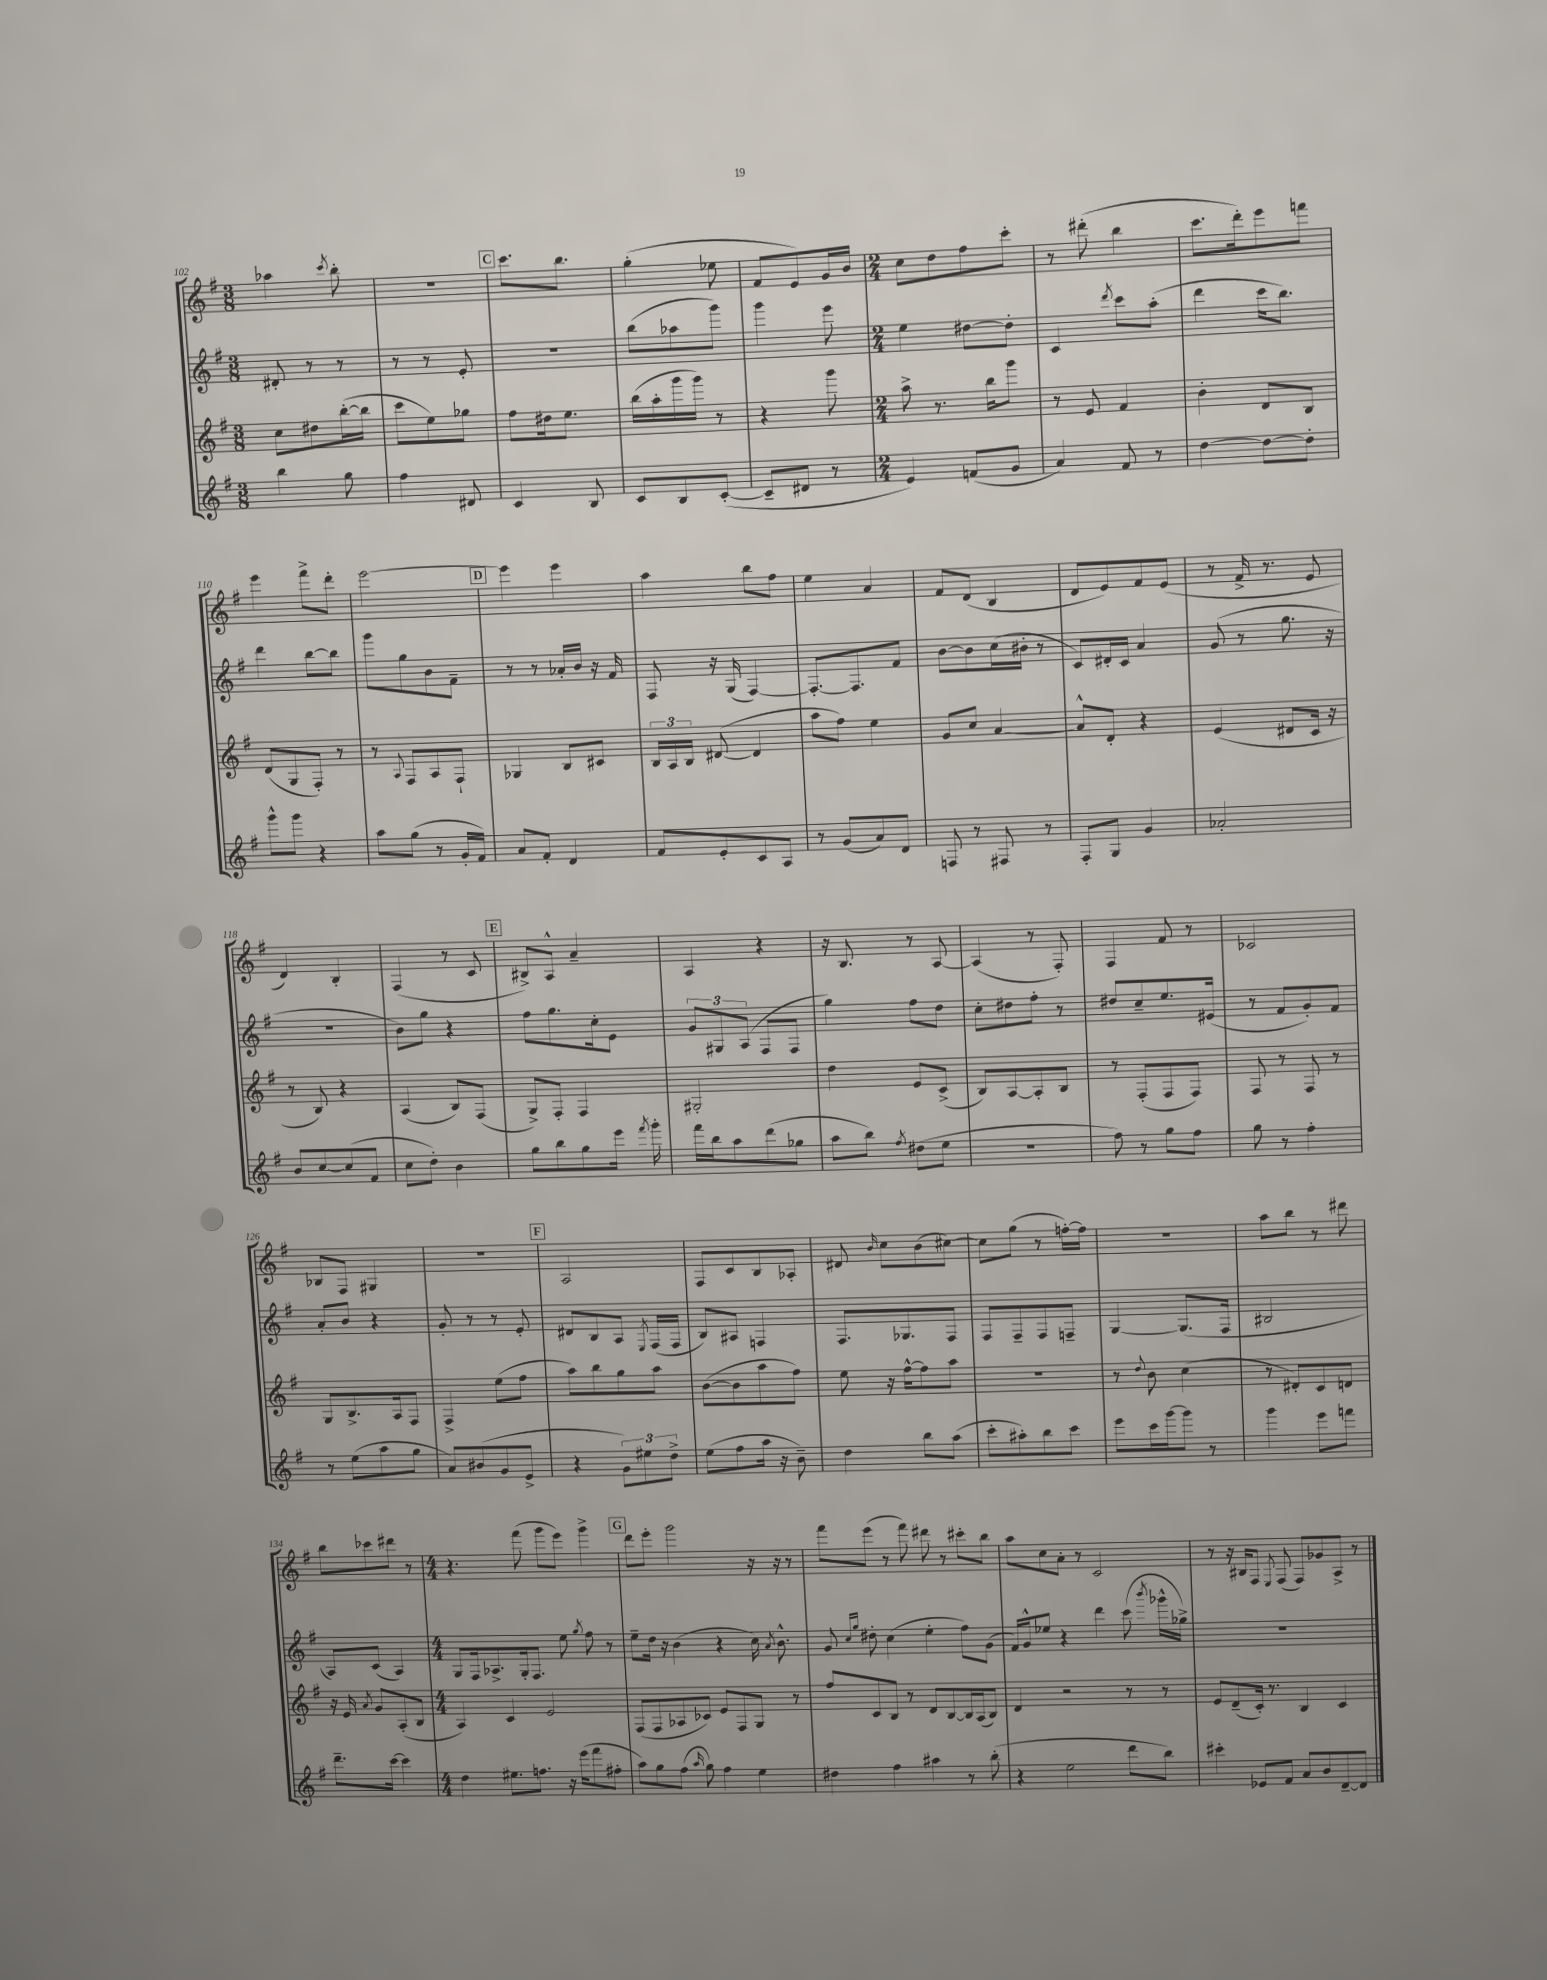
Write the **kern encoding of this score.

**kern	**kern	**kern	**kern
*staff4	*staff3	*staff2	*staff1
*clefG2	*clefG2	*clefG2	*clefG2
*k[f#]	*k[f#]	*k[f#]	*k[f#]
*M3/8	*M3/8	*M3/8	*M3/8
4bb	8cc	8d#'	4aa-
.	8dd#	8r	.
.	.	.	8qccc
8gg	([16bb'	8r	8bb'
.	16bb]	.	.
=	=	=	=
4ff#	8ccc	8r	4.r
.	8ee)	8r	.
8d#	8gg-	8e'	.
=	=	=	=
4c	8ff#	4.r	8.ccc
.	16dd#	.	.
.	8.ee	.	8.bb
8B	.	.	.
=	=	=	=
8c	(16bb	(8bb	(4gg'
.	16aa'	.	.
8B	16ggg	8aa-	.
.	16ggg)	.	.
([8c'	8r	8ggg)	8ee-
=	=	=	=
8c~]	4r	4ggg	8f#
8d#	.	.	8e)
8r	8ggg	8eee	16g
.	.	.	16b
=	=	=	=
*M2/4	*M2/4	*M2/4	*M2/4
4e)	8aa^	4ee	8cc
.	8.r	.	8dd
(8f	.	[8dd#	8ff#
.	16bb	.	.
8g	8ggg	8dd#']	8ccc'
=	=	=	=
4a)	8r	4c	8r
.	8e	.	(8ddd#'
.	.	8qddd	.
8f#	4f#	8ccc	4bb
8r	.	(8aa'	.
=	=	=	=
[4dd	4b'	4ddd	8.ccc
.	.	.	16ddd')
8dd_	8d	16ccc	8eee
.	.	8.bb)	.
8dd']	8B	.	8fff
=	=	=	=
8ggg^^	(8d	4ddd	4eee
8ggg	8G	.	.
4r	8F#')	[8bb	8fff#^
.	8r	8bb]	8ddd'
=	=	=	=
8aa	8r	8ggg	[2eee
.	8qqA	.	.
(8gg	8F#	8gg	.
8r	8A	8b	.
16g'	8F#`	8f#~	.
16f#)	.	.	.
=	=	=	=
8a	4G-	8r	4eee]
8f#'	.	8r	.
4d	8B	16a-'	4eee
.	.	16b	.
.	8c#	16r	.
.	.	16f#	.
=	=	=	=
8f#	24B	8F#	4aa
.	24A	.	.
.	24B	.	.
8e'	([8d#	16r	.
.	.	(16G	.
8c	4d#]	[4F#)	8bb
8A	.	.	8ff#
=	=	=	=
8r	8aa	8.F#'_	4ee
(8g	8ff#)	.	.
.	.	8.F#]	.
8a)	4ee	.	4a
8d	.	8f#	.
=	=	=	=
8F	8g	[8b	8f#
8r	8cc	8b]	(8d
8F#	[4a	(16cc	4B
.	.	16b#'	.
8r	.	8r	.
=	=	=	=
8F#'	8a^^]	8c)	8d
8G	8d'	16d#'	8e)
.	.	16c	.
4g	4r	4a	8f#
.	.	.	(8e
=	=	=	=
2a-'	(4e	(8g	8r
.	.	8r	16f#^
.	.	.	8.r
.	8d#	8.gg	.
.	16c	.	8e
.	16r	16r	.
=	=	=	=
8b	8r	2r	4d)
[8cc	8B)	.	.
(8cc]	4r	.	4B'
8f#	.	.	.
=	=	=	=
8cc	(4A	8b)	(4F#
8dd')	.	8gg	.
4b	8B)	4r	8r
.	(8F#	.	8c
=	=	=	=
8gg	8G^)	8ff#	8B#^)
8bb	8F#'	8.gg	8A^^
8gg	4F#	.	4a~
.	.	16cc'	.
16eee	.	8e	.
8qfff#	.	.	.
16ggg'	.	.	.
=	=	=	=
16fff#	2G#'	12g	4A
16bb	.	.	.
.	.	12G#	.
8aa	.	.	.
.	.	(12A	.
(8ddd	.	8F#	4r
8gg-	.	8F#	.
=	=	=	=
8aa	4dd	4gg)	16r
.	.	.	8.B
8bb)	.	.	.
8qff#	.	.	.
(8dd#	8e	8ff#	8r
8ee	(8c^	8dd	[8A
=	=	=	=
2r	8B)	8cc'	(4A]
.	[8A	8dd#	.
.	8A']	8ff#'	8r
.	8B	8r	8F#')
=	=	=	=
8ff#)	8r	8dd#	4F#
8r	(8F#'	8cc~	.
8gg	8F#	8.ee	8f#
8ff#	8F#)	.	8r
.	.	(16e#	.
=	=	=	=
8gg	8F#	8r	2c-
8r	8r	8f#	.
4ff#'	8F#	8g')	.
.	8r	8f#	.
=	=	=	=
8r	8G	8a'	8B-
(8ee	8.B^	8b	8F#
8aa	.	4r	4G#
.	16A	.	.
8gg	8F#	.	.
=	=	=	=
8a)	4F#^	8g'	2r
(8b#	.	8r	.
8g	(8ee	8r	.
8e^	8ff#	8e'	.
=	=	=	=
4r	8aa)	8d#	2A
.	8bb	8B	.
12g)	8gg	8A	.
12ee#	.	.	.
.	.	8qE	.
.	8aa	(16F#	.
12dd^	.	.	.
.	.	16F#	.
=	=	=	=
(8ee	([8b	8B)	8F#
8ff#	8b]	8A#	8c
16aa	8aa	4F	8B
16r	.	.	.
8b~)	8ff#)	.	8A-'
=	=	=	=
4dd	8ee	8.F#	8d#
.	.	.	16qqb
.	16r	.	8cc
.	[16ff#^^	8.G-	.
8bb	8ff#]	.	(8b
(8aa	8aa	8F#	[8cc#)
=	=	=	=
8ccc'	2r	8F#	8cc#]
8aa#')	.	8F#~	(8gg
8bb	.	8F#	8r
8ccc	.	8F~	[16ff')
.	.	.	16ff]
=	=	=	=
8eee	8r	[4G	2r
.	8qqdd	.	.
16ccc	8b	.	.
[16ggg	.	.	.
8ggg]	(4cc	(8.G]	.
8r	.	.	.
.	.	16F#	.
=	=	=	=
4ggg	8r	2B#	8aa
.	8d#')	.	8bb
8eee	8c	.	8r
8fff	8d	.	8ddd#
=	=	=	=
8.ddd~	16r	8A)	8bb
.	16e	.	.
.	8qa	.	.
.	8g	(8c	8ccc-
[16ccc	.	.	.
4ccc]	(8A'	4A)	8ddd#
.	8B	.	8r
=	=	=	=
*M4/4	*M4/4	*M4/4	*M4/4
4dd	4A)	8G	4.r
.	.	16F#	.
.	.	8.A-^	.
8.ee#	4c	.	.
.	.	16G'	(8fff#
8.ff	.	8.F#	.
.	2e	.	8ggg
16r	.	8ee	8eee)
(16eee	.	.	.
.	.	8qgg	.
8fff#	.	8ff#	4ggg^
8ff#'	.	8r	.
=	=	=	=
8aa)	(8F#	8ee~	8ddd
8gg	8F#	16dd	8eee'
.	.	16r	.
(8ff#	8A-	(4b	2ggg
16qqaa	.	.	.
8gg)	8c-)	.	.
4ff#	8e	4r	.
.	8F#	.	.
4ee	8G	16cc)	16r
.	.	8qa	.
.	.	8.b^^	16r
.	8r	.	8r
=	=	=	=
4dd#	8ff#	8g	8fff#
.	.	16qqcc	.
.	.	16qqgg	.
.	8c	8dd#'	(8eee
4ff#	8B	(4cc	8r
.	8r	.	8fff#)
4aa#	8d	4ee'	8ddd#
.	[8B	.	8r
8r	16B]	8ff#)	8ccc#'
.	(16A	.	.
(8bb'	8B)	(8g	8bb
=	=	=	=
4r	4d	16f#)	8aa
.	.	16g^^	.
.	.	8ee-	8cc
2ee	2r	4r	8a'
.	.	.	8r
.	.	4ddd	2c
8ddd	8r	(8ccc	.
.	.	8qbbb	.
8bb)	8r	16ggg-^^	.
.	.	16gg-^)	.
=	=	=	=
4ccc#'	8e	1r	8r
.	(8d~	.	16r
.	.	.	16B#
8e-	16c')	.	8F#
.	8.r	.	.
.	.	.	8qE
8f#	.	.	(8F#
8a	4B	.	8F#)
8b	.	.	8g-
[8d~	4c	.	8A^
8d]	.	.	8r
==	==	==	==
*-	*-	*-	*-
